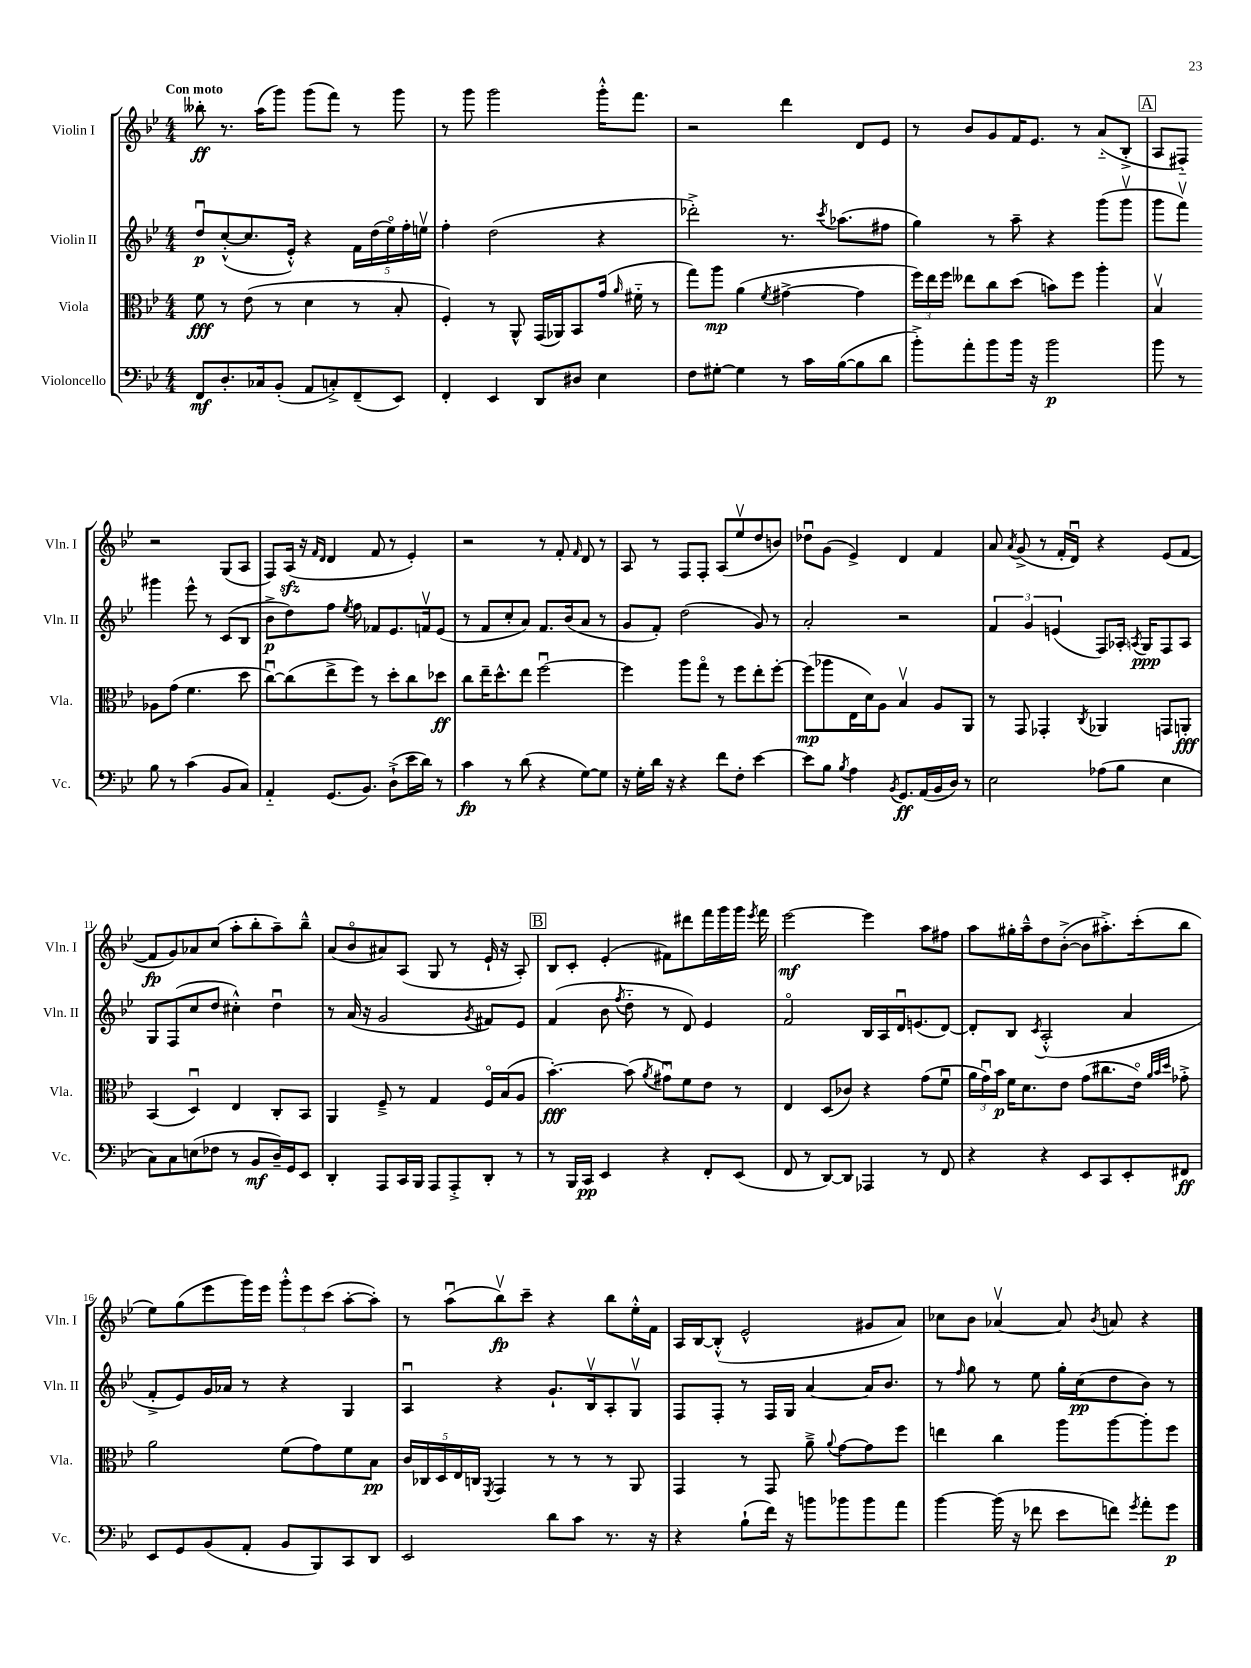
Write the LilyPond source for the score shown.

<<
\new StaffGroup <<
\new Staff = "s0" \with { instrumentName = "Violin I" shortInstrumentName = "Vln. I" } {
    \clef treble \key bes \major \numericTimeSignature \time 4/4 \tempo "Con moto"
    \autoBeamOff beses''8-.\ff r8. a''16[( g'''8]) g'''8[( f'''8]) r8 g'''8 |
    r8 g'''8 g'''2 g'''16[-.-^ f'''8.] |
    r2 d'''4 d'8[ ees'8] |
    r8 bes'8[ g'8 f'16 ees'8.] r8 a'8[-_( bes8]-.-> |
    \mark \markup { \box "A" } a8[ fis8]-_) r2 g8[( a8] |
    f8[) a16]\sfz( r16 \grace { f'16[ d'16] } d'4 f'8 r8 ees'4-.) |
    r2 r8 f'8-. \grace { f'16 } d'8 r8 |
    a8 r8 f8[ f8]-. a8[( ees''8\upbow d''8 b'8]) |
    des''8[\downbow g'8]( ees'4->) d'4 f'4 |
    a'8 \acciaccatura { a'8 } g'8->( r8 f'16[-. d'16]\downbow) r4 ees'8[( f'8]~ |
    f'8[\fp g'8) aes'8 c''8]( a''8[-. bes''8-. a''8--) bes''8]---^ |
    a'8[( bes'8\flageolet ais'8) a8]( g8 r8 ees'16-! r16 a8-.) |
    \mark \markup { \box "B" } bes8[ c'8]-. ees'4-.( fis'8[) dis'''8 f'''16 g'''16 g'''16] \acciaccatura { ees'''8 } f'''16 |
    ees'''2~\mf ees'''4 a''8[ fis''8] |
    a''8[ gis''16-. a''16---^ d''8 bes'8]~-.->( bes'8[ ais''8.-.->) c'''16-.( bes''8] |
    ees''8[) g''8( ees'''8 g'''16) ees'''16] \tuplet 3/2 { g'''8[-.-^ ees'''8 c'''8]( } a''8[~-. a''8]-.) |
    r8 a''8[\downbow( bes''8\upbow\fp) c'''8]-- r4 bes''8[ ees''16-.-^ f'16] |
    a16[ bes16~ bes8]-.-^( ees'2-^ gis'8[ a'8]) |
    ces''8[ bes'8] aes'4~\upbow aes'8 \acciaccatura { bes'8 } a'8 r4 \bar "|." |
}
\new Staff = "s1" \with { instrumentName = "Violin II" shortInstrumentName = "Vln. II" } {
    \clef treble \key bes \major \numericTimeSignature \time 4/4
    \autoBeamOff d''8[\downbow\p c''8~-.-^( c''8. ees'16]-.-^) r4 \tuplet 5/4 { f'16[ d''16( ees''16\flageolet) f''16-. e''16]\upbow } |
    f''4-. d''2( r4 |
    des'''2-.->) r8. \acciaccatura { c'''8 } aes''8.[( fis''8] |
    g''4) r8 a''8-- r4 g'''8[( g'''8]\upbow |
    \mark \markup { \box "A" } g'''8[ f'''8]\upbow) gis'''4 ees'''8-^ r8 c'8[( bes8] |
    bes'8[->\p d''8) f''8] \acciaccatura { ees''8 } f''8 fes'8[ ees'8. f'16\upbow ees'8]( |
    r8 f'8[ c''8-. a'8]) f'8.[ bes'16( a'8] r8 |
    g'8[ f'8]-.) d''2( g'8) r8 |
    a'2-. r2 |
    \tuplet 3/2 { f'4 g'4 e'4( } f8[) aes16]-. \acciaccatura { a8 } g16[\ppp f8 a8] |
    g8[ f8( c''8 d''8] cis''4-.-^) d''4\downbow |
    r8 a'16( r16 g'2 \acciaccatura { g'8 } fis'8[) ees'8] |
    \mark \markup { \box "B" } f'4( bes'8 \acciaccatura { f''8 } d''8-_ r8 d'8) ees'4 |
    f'2\flageolet bes16[ a16 d'16\downbow e'8.( d'8]~) |
    d'8[-. bes8] \acciaccatura { c'8 } a2-.-^( a'4 |
    f'8[-.-> ees'8) g'16 aes'16] r8 r4 g4 |
    a4\downbow r4 g'8.[-! bes16\upbow a8-. g8]\upbow |
    f8[ f8]-. r8 f16[ g16] a'4~ a'16[ bes'8.] |
    r8 \grace { f''16 } g''8 r8 ees''8 g''16[-. c''16\pp( d''8 bes'8]) r8 \bar "|." |
}
\new Staff = "s2" \with { instrumentName = "Viola" shortInstrumentName = "Vla." } {
    \clef alto \key bes \major \numericTimeSignature \time 4/4
    \autoBeamOff f'8\fff r8 ees'8( r8 d'4 r8 bes8-. |
    f4-.) r8 a,8-^ g,16[( aes,16) bes,8 g'16]( \grace { a'16 } fis'16-_ r8 |
    g''8[) a''8]\mp a'4( \acciaccatura { f'8 } gis'4~-> gis'4 |
    \tuplet 3/2 { f''16[) ees''16 f''16] } eeses''8[ c''8 d''8]( b'8[) f''8] a''4-. |
    \mark \markup { \box "A" } bes4\upbow aes8[ g'8]( f'4. d''8 |
    c''8[~\downbow) c''8( ees''8-> f''8]) r8 d''8[-. c''8 des''8]\ff |
    c''8[ ees''16-- d''8.-^ ees''8] f''2~\downbow |
    f''4 a''8[ g''8]\flageolet r8 f''8[ ees''8-. f''8]~-. |
    f''8[\mp( aes''8 ees16 d'16) a8] bes4\upbow a8[ a,8] |
    r8 g,8 ges,4-. \acciaccatura { c8 } aes,4 g,8[ a,8]-.\fff |
    bes,4( d4\downbow) ees4 c8[-. bes,8] |
    a,4 f8---> r8 g4 f16[\flageolet bes16( a8] |
    \mark \markup { \box "B" } bes'4.~-.\fff) bes'8( \acciaccatura { a'8 } gis'8[\downbow) f'8 ees'8] r8 |
    ees4 d8[( ces'8]) r4 g'8[( f'8]\downbow |
    \tuplet 3/2 { a'16[ g'16\downbow) bes'16]\p } f'16[ d'8. ees'8] g'8[( cis''8. ees'16]\flageolet) \grace { a'32[ bes'32 d''32] } ges'8-.-> |
    a'2 f'8[( g'8) f'8 bes8]\pp |
    \tuplet 5/4 { c'16[ ces16 d16 ees16 c16] } \acciaccatura { f,8 } g,4 r8 r8 r8 a,8 |
    g,4 r8 g,8 a'8---> \appoggiatura { a'8 } g'8[~ g'8 f''8] |
    e''4 c''4 a''8[ a''8~ a''8-. f''8] \bar "|." |
}
\new Staff = "s3" \with { instrumentName = "Violoncello" shortInstrumentName = "Vc." } {
    \clef bass \key bes \major \numericTimeSignature \time 4/4
    \autoBeamOff f,8[\mf d8.-. ces16 bes,8]-.( a,8[ c8-.->) f,8--( ees,8]) |
    f,4-. ees,4 d,8[ dis8] ees4 |
    f8[ gis8]~-. gis4 r8 c'16[ bes16~( bes8 d'8] |
    bes'8[-.->) a'8-. bes'8 bes'16] r16 bes'2\p |
    \mark \markup { \box "A" } bes'8 r8 bes8 r8 c'4( bes,8[ c8]) |
    a,4-_ g,8.[( bes,8.]) d8[-!->( ees'16 d'16]) r8 |
    c'4\fp r8 d'8( r4 g8[~) g8] |
    r16 g16[-. d'16] r16 r4 f'8[ f8]-. ees'4~ |
    ees'8[ bes8] \acciaccatura { bes8 } a4 \acciaccatura { bes,8 } g,8.[\ff a,16( bes,16 d16]) r8 |
    ees2 aes8[( bes8] ees4 |
    c8[) c8 e8( fes8] r8 bes,8[\mf d16--) g,16 ees,8] |
    d,4-. a,,8[ c,16 bes,,16] a,,8[ a,,8-.-> d,8]-. r8 |
    \mark \markup { \box "B" } r8 bes,,16[ c,16]\pp ees,4 r4 f,8[-. ees,8]( |
    f,8 r8 d,8[~) d,8] aes,,4 r8 f,8 |
    r4 r4 ees,8[ c,8 ees,8-. fis,8]\ff |
    ees,8[ g,8 bes,8( a,8]-. bes,8[ bes,,8) c,8 d,8] |
    ees,2 d'8[ c'8] r8. r16 |
    r4 bes8[-!( f'16]) r16 b'8[ bes'8 bes'8 a'8] |
    bes'4~ bes'16( r16 fes'8 ees'8[ f'8]) \acciaccatura { g'8 } a'8[-. g'8]\p \bar "|." |
}
>>
>>
